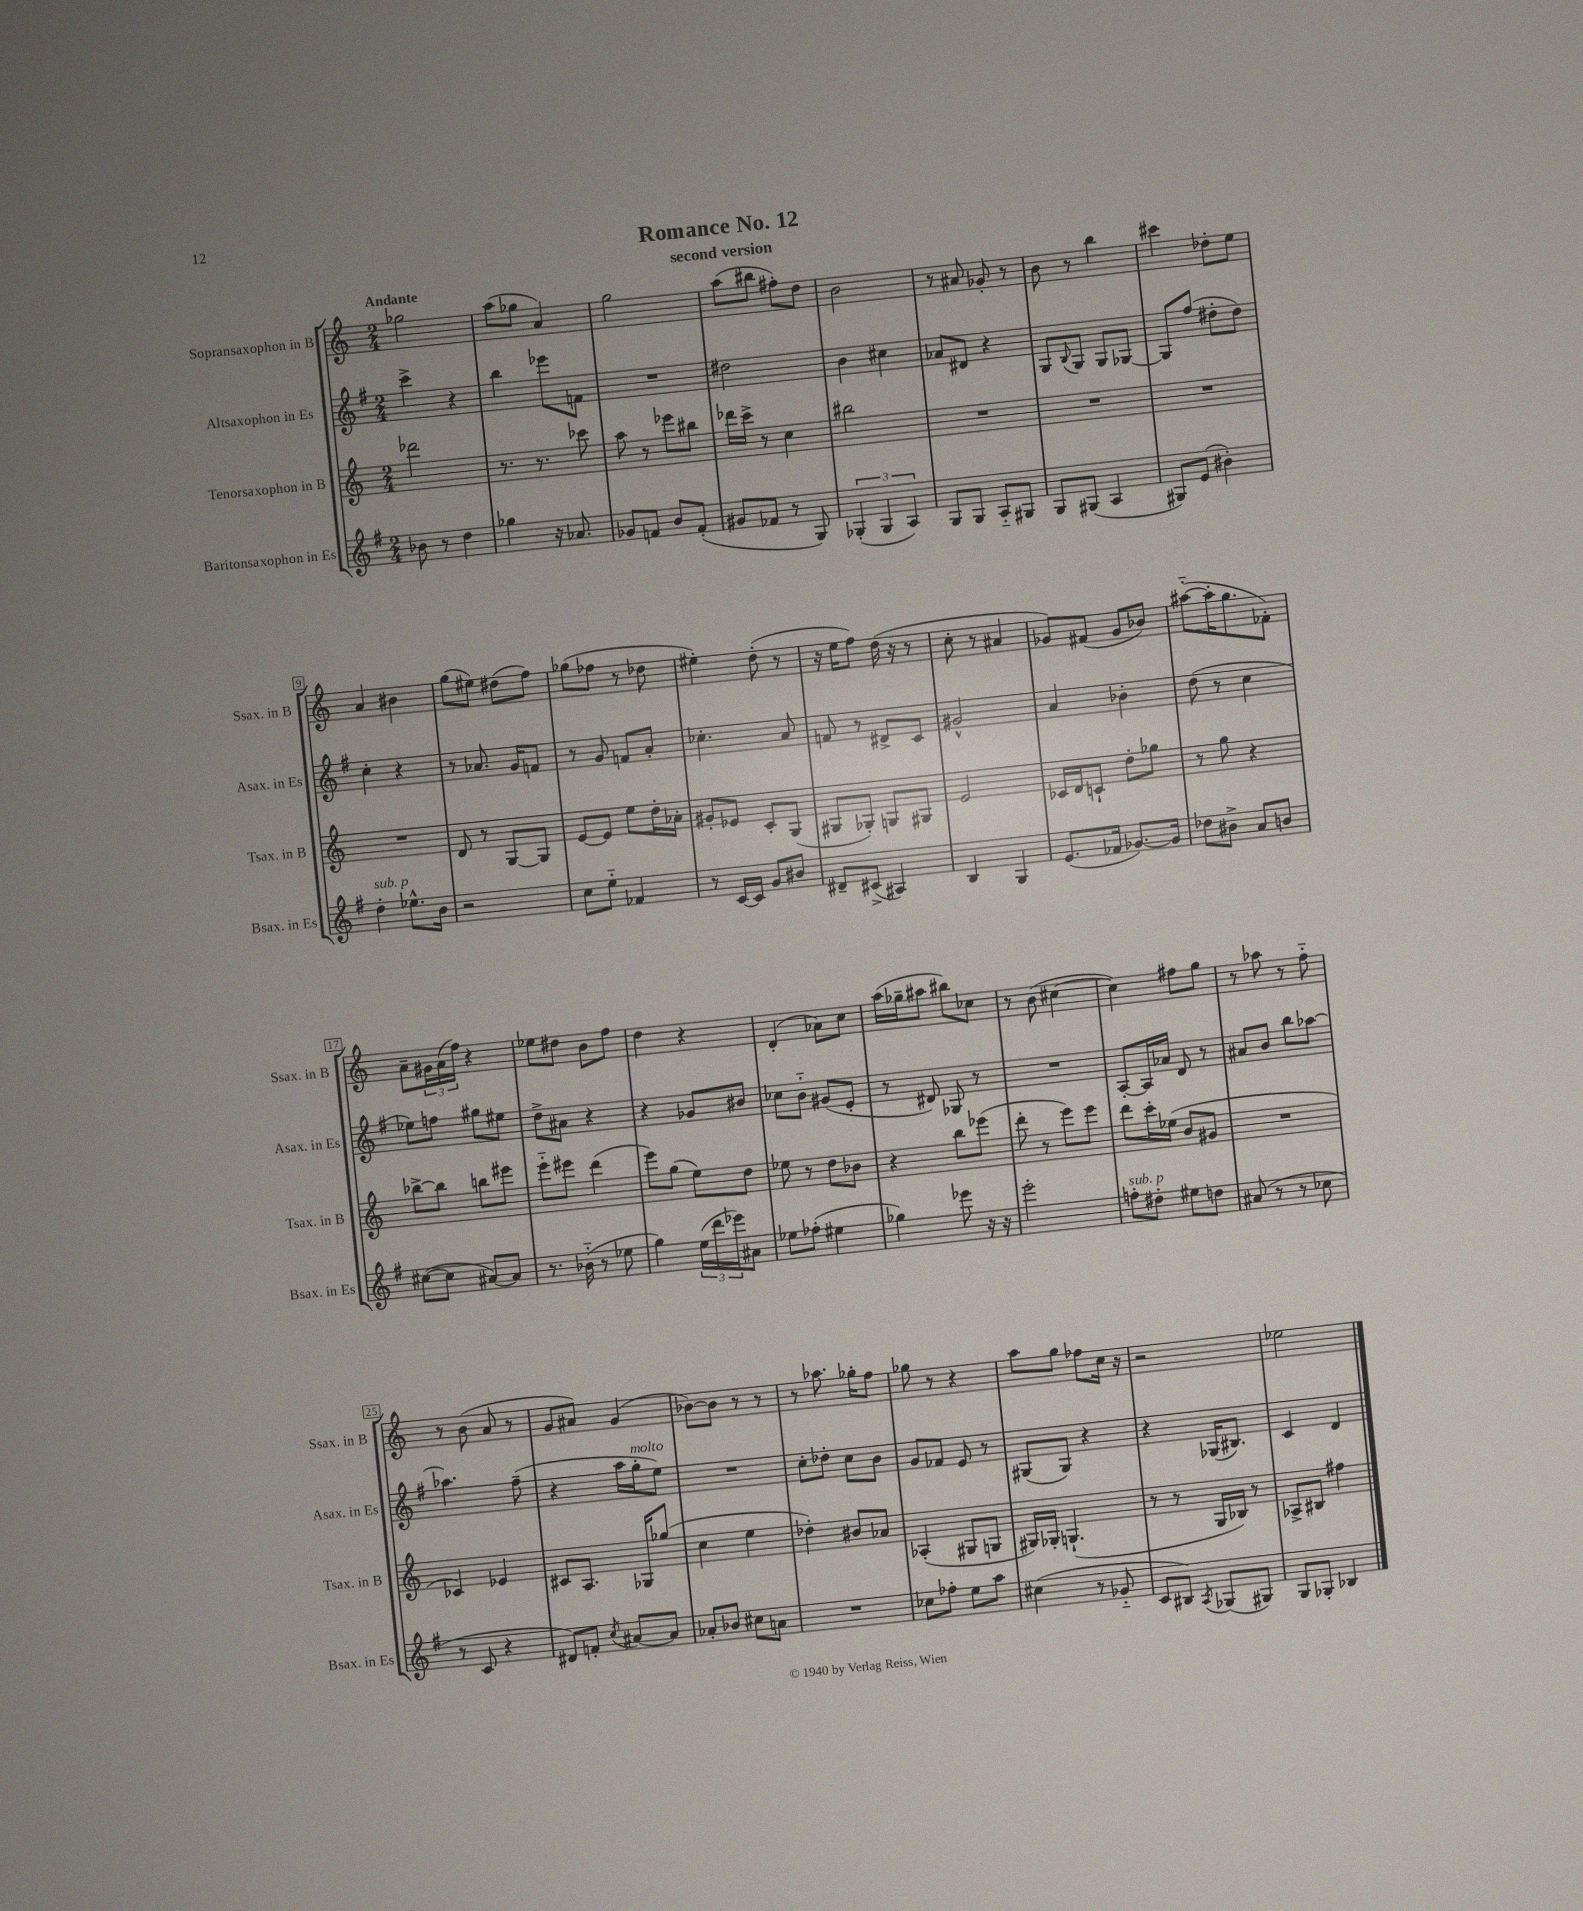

**kern	**kern	**kern	**kern
*staff4	*staff3	*staff2	*staff1
*clefG2	*clefG2	*clefG2	*clefG2
*k[f#]	*k[]	*k[f#]	*k[]
*M2/4	*M2/4	*M2/4	*M2/4
8b-	2ddd-	4ccc^	2gg-
8r	.	.	.
4dd	.	4r	.
=	=	=	=
4gg-	8.r	4bb	(8aa
.	.	.	8gg-
.	8.r	.	.
16r	.	8eee-	4a)
8.a-	.	.	.
.	8ccc-	8f	.
=	=	=	=
8g-	8aa	2r	2gg
8f	8r	.	.
8b	8eee-	.	.
(8f'	8bb#	.	.
=	=	=	=
8g#	16ddd-	2dd#	(8aa
.	16ccc^	.	.
8f-	8r	.	8bb#
8r	4cc	.	8ff#')
8G)	.	.	8dd
=	=	=	=
(6G-'	2bb#	4b	2b
6G-	.	.	.
.	.	4cc#	.
6A)	.	.	.
=	=	=	=
8G	2r	8a-	8r
8G	.	8d#	8a#
8A'~	.	4r	8g-'
8G#	.	.	8r
=	=	=	=
8G	2r	8G	8b
.	.	8qqB	.
(8G#	.	8G	8r
4A	.	8G	4bb
.	.	[8G-	.
=	=	=	=
8G#)	2r	8G-]	4ccc#
(8e	.	(8ff#	.
4b#')	.	8dd#'	8dd-'
.	.	8dd#)	8ee
=	=	=	=
4dd'	2r	4cc'	4a
8.ee-^^	.	4r	4b#
16b	.	.	.
=	=	=	=
2r	8d	8r	(8gg
.	8r	8.a-	8ee#)
.	[8G	.	(8dd#
.	.	16g	.
.	8G]	8f	8ff)
=	=	=	=
8cc	[8e	8r	(8gg-
8ee'~	8e]	8g	8ff-
4f-	8ee	8f	8r
.	16dd'	8a'	8dd-
.	16a-'	.	.
=	=	=	=
8r	8g#'	4.cc-'	4ee#')
[16c	8e-	.	.
16c]	.	.	.
8g	8c'	.	(8dd'
8b#	(8G	8a	8r
=	=	=	=
8d#~	8G#	8f	16r
.	.	.	16ee
(8c#^	8G-')	8r	8ff)
4A#)	8G	8d#^	(16dd
.	.	.	16r
.	8G#	8c	8r
=	=	=	=
4B	2e	2g#^^	8cc'
.	.	.	8r
4G	.	.	4a#
=	=	=	=
(8.e	16c-	4a	8g-)
.	16d	.	.
.	8c`	.	(8f#
16f-	.	.	.
[8.g-)	8dd'	4b-'	8g-
.	8gg-	.	8b-)
16g-]	.	.	.
=	=	=	=
8dd-	8r	(8dd	([8aa#'~
8b#^	8gg	8r	16aa#']
.	.	.	8.gg
8a	4r	4cc	.
8b	.	.	8f-')
=	=	=	=
([8cc#	[8bb-^	8ee-)	8a~
8cc#]	8bb-]	8ff	24g#
.	.	.	(24a
.	.	.	24ff)
[8a#)	8bb	8gg#	4r
8a#]	8eee#	8ee#	.
=	=	=	=
8.r	8eee'~	8dd^	8ee-
.	8eee#	8a#	8dd#
(16b-'~	.	.	.
8r	(4ddd	4r	8b
8ee-	.	.	8ff
=	=	=	=
4gg)	8eee)	4r	4dd
.	(8gg	.	.
(24ee	8ee)	8g-	4r
24ddd	.	.	.
24eee-)	.	.	.
8a#	8dd	8b#	.
=	=	=	=
8ee-	8ee-	8cc-	(4d'
(8ff-'	8r	8b'~	.
4ee#	8dd	(8g#	8a-)
.	8b-	8e'	8cc
=	=	=	=
4gg-)	4r	8r	(16aa
.	.	.	16gg-~
.	.	8d#)	8aa#
8eee-	8bb	8G-	8bb#)
16r	(8eee-	8r	8cc-
16r	.	.	.
=	=	=	=
2eee'	8ddd'	2r	8r
.	8r	.	(8b
.	8eee)	.	[4cc#
.	8eee	.	.
=	=	=	=
8ff'	8ddd	[8A'	4cc#])
8dd#'	16ccc'	16A]	.
.	(16ee-	16a-	.
8ee#	8b	8d	8ff#
8dd	8g#	8r	8gg
=	=	=	=
(8a#	2r	8a#	8r
8r	.	8b	8aa-
8r	.	8bb	8r
8cc-	.	[8aa-	8ff'~
=	=	=	=
8r	4c-)	4.aa-]	8r
8c	.	.	(8b
4r	4e-	.	8a
.	.	(8ff#~	8r
=	=	=	=
8d#)	8c#	4r	8g
8f'	8.A	.	8a#)
8qcc	.	.	.
[8a#	.	16aa	(4g
.	16G-	16gg'	.
8a#]	(8gg-	8ee)	.
=	=	=	=
8a-'	4cc	2r	[8b-)
8b-	.	.	8b-]
8cc#	4ee	.	8r
8a	.	.	8r
=	=	=	=
2r	4dd-')	8cc'	8r
.	.	8dd-'	8.aa-
.	8b#	8cc	.
.	.	.	16gg-'
.	8a-	8b	8ff
=	=	=	=
8cc-	(4A-'	8g	8gg-
8ff-'	.	8f-	8r
8ee	8G#	8e	4r
8aa	8G	8r	.
=	=	=	=
(4cc#	16G#)	(8G#	8aa
.	16G-'	.	.
.	(4.G`	8G#)	8gg
8r	.	4r	8ff-
8g-'~	.	.	16cc
.	.	.	16r
=	=	=	=
8c	8r	4r	2r
8B#)	8r	.	.
8qA	.	.	.
(8G-	16G	(16G-	.
.	16B-)	8.B#)	.
8G#)	8r	.	.
=	=	=	=
8G	8A-^	4c	2ee-
8G-'	8B#	.	.
4B-	4ff#	4d	.
==	==	==	==
*-	*-	*-	*-
